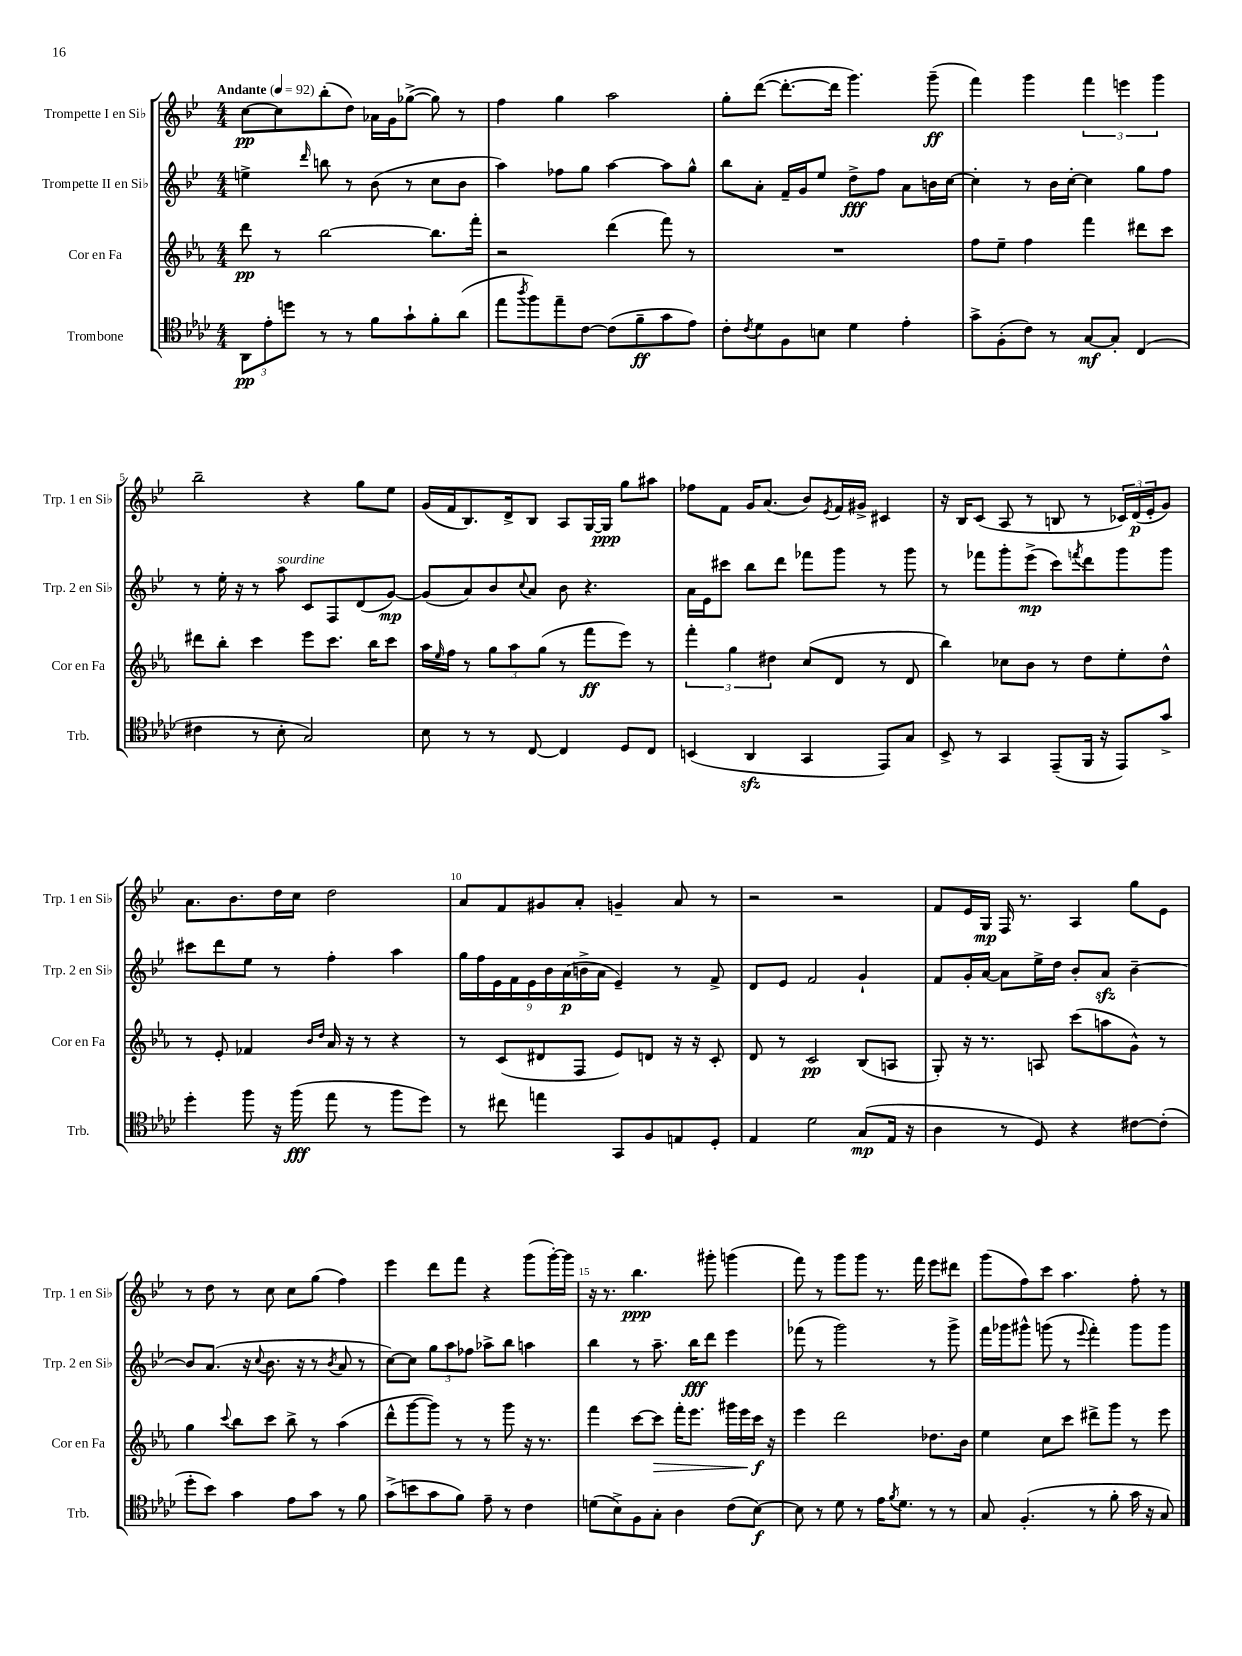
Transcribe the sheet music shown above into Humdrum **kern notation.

**kern	**dynam	**kern	**dynam	**kern	**dynam	**kern	**dynam
*part4	*part4	*part3	*part3	*part2	*part2	*part1	*part1
*staff4	*staff4	*staff3	*staff3	*staff2	*staff2	*staff1	*staff1
*I"Trombone	*	*I"Cor en Fa	*	*I"Trompette II en Si♭	*	*I"Trompette I en Si♭	*
*I'Trb.	*	*I'Cor en Fa	*	*I'Trp. 2 en Si♭	*	*I'Trp. 1 en Si♭	*
*clefC4	*	*clefG2	*	*clefG2	*	*clefG2	*
*k[b-e-a-d-]	*	*k[b-e-a-]	*	*k[b-e-]	*	*k[b-e-]	*
*M4/4	*	*M4/4	*	*M4/4	*	*M4/4	*
*MM92	*	*MM92	*	*MM92	*	*MM92	*
=1	=1	=1	=1	=1	=1	=1	=1
!	!	!	!	!	!	!LO:TX:a:B:t=Andante	!
12AA-\L	pp	8ddd\	pp	4een^\	.	[8cc\L	pp
12e-'\	.	.	.	.	.	.	.
.	.	8r	.	.	.	8cc\]	.
12ddn\J	.	.	.	.	.	.	.
.	.	.	.	16qqddd/	.	.	.
8r	.	[2bb-\	.	8bbn\	.	(8bb-'\	.
8r	.	.	.	8r	.	8dd\J)	.
8f\L	.	.	.	(8b-\	.	16a-X\LL	.
.	.	.	.	.	.	16g\J	.
8g`\	.	.	.	8r	.	([8gg-X^\J	.
8f'\	.	8.bb-\L]	.	8cc\L	.	8gg-\])	.
(8a-\J	.	.	.	8b-\J	.	8r	.
.	.	16fff'\Jk	.	.	.	.	.
=2	=2	=2	=2	=2	=2	=2	=2
8ee-\L	.	2r	.	4aa\)	.	4ff\	.
8qaa-/	.	.	.	.	.	.	.
8ff\)	.	.	.	.	.	.	.
8ee-~\	.	.	.	8ff-X\L	.	4gg\	.
[8c\J	.	.	.	8gg\J	.	.	.
(8c\L]	.	(4ddd\	.	[4aa\	.	2aa\	.
8f~\	ff	.	.	.	.	.	.
8g\	.	8fff\)	.	8aa\L]	.	.	.
8e-\J)	.	8r	.	8gg^^\J	.	.	.
=3	=3	=3	=3	=3	=3	=3	=3
8c'\L	.	1r	.	8bb-\L	.	8gg'\L	.
8qc/	.	.	.	.	.	.	.
8d-\	.	.	.	8a'\J	.	([8ddd\J	.
8F\	.	.	.	16f~/LL	.	8.ddd'\L_	.
.	.	.	.	16g/J	.	.	.
8Bn\J	.	.	.	8ee-/J	.	.	.
.	.	.	.	.	.	16ddd\Jk]	.
4d-\	.	.	.	8dd^\L	fff	4.ggg\)	.
.	.	.	.	8ff\J	.	.	.
4e-'\	.	.	.	8a\L	.	.	.
.	.	.	.	16bn\L	.	(8ggg~\	ff
.	.	.	.	[16cc\JJ	.	.	.
=4	=4	=4	=4	=4	=4	=4	=4
8g^\L	.	8ff\L	.	4cc'\]	.	4fff\)	.
(8F'\	.	8ee-~\J	.	.	.	.	.
8c\J)	.	4ff\	.	8r	.	4ggg\	.
8r	.	.	.	16b-\LL	.	.	.
.	.	.	.	[16cc'\JJ	.	.	.
[8G/L	mf	4fff\	.	4cc\]	.	6fff\	.
8G'/J]	.	.	.	.	.	.	.
.	.	.	.	.	.	6eeen\	.
(4C/	.	8ddd#X\L	.	8gg\L	.	.	.
.	.	.	.	.	.	6ggg\	.
.	.	8ccc\J	.	8ff\J	.	.	.
!!LO:LB:g=z
=5	=5	=5	=5	=5	=5	=5	=5
4c#X\	.	8ddd#X\L	.	8r	.	2bb-~\	.
.	.	8bb-'\J	.	16ee-'\	.	.	.
.	.	.	.	16r	.	.	.
8r	.	4ccc\	.	8r	.	.	.
!	!	!	!	!LO:TX:a:i:t=sourdine	!	!	!
8B-'\	.	.	.	8aa\	.	.	.
2G/)	.	8eee-\L	.	8c/L	.	4r	.
.	.	8.ccc\J	.	8F/	.	.	.
.	.	.	.	(8d/	.	8gg\L	.
.	.	16bb-\KL	.	.	.	.	.
.	.	8ccc\J	.	[8g/J)	mp	8ee-\J	.
=6	=6	=6	=6	=6	=6	=6	=6
8B-\	.	16aa-\LL	.	(8g/L]	.	(16g/LL	.
.	.	16qqee-/	.	.	.	.	.
.	.	16ff\JJ	.	.	.	16f/J	.
8r	.	8r	.	8a/)	.	8.B-/)	.
8r	.	12gg\L	.	8b-/	.	.	.
.	.	.	.	.	.	16d^/k	.
.	.	12aa-\	.	.	.	.	.
.	.	.	.	8qqcc/	.	.	.
[8C/	.	.	.	8a/J	.	8B-/J	.
.	.	(12gg\J	.	.	.	.	.
4C/]	.	8r	.	8b-\	.	8A/L	.
.	.	8fff\L	ff	4.r	.	[16G/L	.
.	.	.	.	.	.	16G/JJ]	ppp
8D-/L	.	8eee-\J)	.	.	.	8gg\L	.
8C/J	.	8r	.	.	.	8aa#X\J	.
=7	=7	=7	=7	=7	=7	=7	=7
(4BBn/	.	6fff'\	.	16a\LL	.	8ff-X\L	.
.	.	.	.	16e-\J	.	.	.
.	.	.	.	8ccc#X\J	.	8f\J	.
.	.	6gg\	.	.	.	.	.
4AA-zz/	.	.	.	8bb-\L	.	16g/KL	.
.	.	.	.	.	.	(8.a/J	.
.	.	6dd#X\	.	.	.	.	.
.	.	.	.	8ddd\J	.	.	.
4GG/	.	(8cc/L	.	8fff-X\L	.	8b-/L)	.
.	.	.	.	.	.	8qe-/	.
.	.	8d/J	.	8ggg\J	.	16f/L	.
.	.	.	.	.	.	16g#X^/JJ	.
8EE-/L)	.	8r	.	8r	.	4c#X/	.
8G/J	.	8d/	.	8ggg\	.	.	.
=8	=8	=8	=8	=8	=8	=8	=8
8BB-^/	.	4bb-\)	.	8r	.	16r	.
.	.	.	.	.	.	16B-/KL	.
8r	.	.	.	8fff-X\L	.	(8c/J	.
4GG/	.	8cc-X\L	.	8ggg'\	.	8A/	.
.	.	8b-\J	.	(8eee-^\J	mp	8r	.
(8EE-~/L	.	8r	.	8ccc\L)	.	8Bn/	.
.	.	.	.	8qfffn/	.	.	.
16FF/Jk	.	8dd\L	.	8ddd\	.	8r	.
16r	.	.	.	.	.	.	.
8EE-/L)	.	8ee-'\	.	8ggg\	.	24c-X/LL)	.
.	.	.	.	.	.	(24d/	p
.	.	.	.	.	.	24e-'/J	.
8g^/J	.	8dd^^\J	.	8ggg\J	.	8g/J)	.
!!LO:LB:g=z
=9	=9	=9	=9	=9	=9	=9	=9
4dd-'\	.	8r	.	8ccc#X\L	.	8.a\L	.
.	.	8e-'/	.	8ddd\	.	.	.
.	.	.	.	.	.	8.b-\	.
8ff\	.	4f-X/	.	8ee-\J	.	.	.
16r	.	.	.	8r	.	16dd\L	.
(16ff\	fff	.	.	.	.	16cc\JJ	.
.	.	16qqb-/LL	.	.	.	.	.
.	.	16qqdd/JJ	.	.	.	.	.
8ee-\	.	16a-/	.	4ff'\	.	2dd\	.
.	.	16r	.	.	.	.	.
8r	.	8r	.	.	.	.	.
8ff\L	.	4r	.	4aa\	.	.	.
8dd-\J)	.	.	.	.	.	.	.
=10	=10	=10	=10	=10	=10	=10	=10
8r	.	8r	.	18gg\LL	.	8a/L	.
.	.	.	.	18ff\	.	.	.
.	.	.	.	18e-\	.	.	.
8cc#X\	.	(8c/L	.	.	.	8f/	.
.	.	.	.	18f\	.	.	.
.	.	.	.	18e-\	.	.	.
4een\	.	8d#X/	.	.	.	8g#X/	.
.	.	.	.	18b-\	.	.	.
.	.	.	.	(18a\	p	.	.
.	.	8F/J	.	.	.	8a'/J	.
.	.	.	.	18bn^\	.	.	.
.	.	.	.	18a\JJ	.	.	.
8GG/L	.	8e-/L)	.	4e-~/)	.	4gn~/	.
8F/	.	8dn/J	.	.	.	.	.
8En/	.	16r	.	8r	.	8a/	.
.	.	16r	.	.	.	.	.
8D-'/J	.	8c'/	.	8f^/	.	8r	.
=11	=11	=11	=11	=11	=11	=11	=11
4E-/	.	8d/	.	8d/L	.	2r	.
.	.	8r	.	8e-/J	.	.	.
2d-\	.	2c/	pp	2f/	.	.	.
.	.	.	.	.	.	2r	.
(8G/L	mp	(8B-/L	.	4g`/	.	.	.
16E-/Jk	.	8An/J	.	.	.	.	.
16r	.	.	.	.	.	.	.
=12	=12	=12	=12	=12	=12	=12	=12
4A-\	.	8G'/)	.	8f/L	.	8f/L	.
.	.	16r	.	16g'/L	.	16e-/L	.
.	.	8.r	.	[16a/JJ	.	16G/JJ	mp
8r	.	.	.	8a\L]	.	16F/	.
.	.	.	.	.	.	8.r	.
8D-/)	.	8An/	.	16ee-^\L	.	.	.
.	.	.	.	16dd\JJ	.	.	.
4r	.	(8ccc\L	.	8b-'/L	.	4A/	.
.	.	8aan\	.	8azz/J	.	.	.
[8c#X\L	.	8g^^\J)	.	[4b-~\	.	8gg\L	.
(8c#'\J]	.	8r	.	.	.	8e-\J	.
!!LO:LB:g=z
=13	=13	=13	=13	=13	=13	=13	=13
8dd-'\L	.	4gg\	.	8b-/L]	.	8r	.
8b-\J)	.	.	.	(8.a/J	.	8dd\	.
.	.	8qqccc/	.	.	.	.	.
4g\	.	8bb-\L	.	.	.	8r	.
.	.	.	.	16r	.	.	.
.	.	.	.	8qqcc/	.	.	.
.	.	8ccc\J	.	8.b-\	.	8cc\	.
8e-\L	.	8bb-^\	.	.	.	8cc\L	.
.	.	.	.	16r	.	.	.
8g\J	.	8r	.	8r	.	(8gg\J	.
.	.	.	.	8qb-/	.	.	.
8r	.	(4aa-\	.	8a/	.	4ff\)	.
8f\	.	.	.	8r	.	.	.
=14	=14	=14	=14	=14	=14	=14	=14
(8g^\L	.	8ddd^^\L	.	[8cc\L)	.	4eee-\	.
8bn\	.	[8ggg\	.	8cc\J]	.	.	.
8g\	.	8ggg\J])	.	12gg\L	.	8ddd\L	.
.	.	.	.	12aa\	.	.	.
8f\J)	.	8r	.	.	.	8fff\J	.
.	.	.	.	12ff-X\J	.	.	.
8e-~\	.	8r	.	8aa-X^\L	.	4r	.
8r	.	8ggg\	.	8bb-\J	.	.	.
4c\	.	16r	.	4aan\	.	(8ggg\L	.
.	.	8.r	.	.	.	.	.
.	.	.	.	.	.	[16ggg'\L)	.
.	.	.	.	.	.	16ggg\JJ]	.
=15	=15	=15	=15	=15	=15	=15	=15
(8dn\L	.	4fff\	.	4bb-\	.	16r	.
.	.	.	.	.	.	8.r	.
8B-^\)	.	.	.	.	.	.	.
8F\	.	[8ccc\L	.	8r	.	4.bb-\	ppp
!	!	!	!LO:HP:b	!	!	!	!
8G'\J	.	8ccc\J]	>	8.aa~\	.	.	.
4A-\	.	16fff'\KL	.	.	.	.	.
.	.	8.eee-\J	.	16bb-\KL	fff	.	.
.	.	.	.	8ddd\J	.	8ggg#X'\	.
(8c\L	.	16ggg#X\LL	.	4eee-\	.	(4gggn\	.
.	.	16eee-\	.	.	.	.	.
[8B-\J)	f	16ccc\JJ	f	.	.	.	.
.	.	16r	]	.	.	.	.
=16	=16	=16	=16	=16	=16	=16	=16
8B-\]	.	4eee-\	.	(8fff-X\	.	8fff\)	.
8r	.	.	.	8r	.	8r	.
8d-\	.	2ddd\	.	2ggg\)	.	8ggg\L	.
8r	.	.	.	.	.	8ggg\J	.
16e-\KL	.	.	.	.	.	8.r	.
8qf/	.	.	.	.	.	.	.
8.d-\J	.	.	.	.	.	.	.
.	.	.	.	.	.	16fff\	.
8r	.	8.dd-X\L	.	8r	.	8eee-\L	.
8r	.	.	.	8ggg^\	.	8ddd#X\J	.
.	.	16b-\Jk	.	.	.	.	.
=17	=17	=17	=17	=17	=17	=17	=17
8G/	.	4ee-\	.	16fff\LL	.	(8ggg\L	.
.	.	.	.	16ggg-X\J	.	.	.
(4.F'/	.	.	.	8ggg#X^^\J	.	8ff\)	.
.	.	8cc\L	.	(8gggn\	.	8ccc\J	.
.	.	8ccc\J	.	8r	.	4.aa\	.
.	.	.	.	8qqeee-/	.	.	.
8r	.	8ddd#X^\L	.	4fff'\)	.	.	.
8f'\	.	8ggg\J	.	.	.	.	.
16g\	.	8r	.	8ggg\L	.	8ff'\	.
16r	.	.	.	.	.	.	.
8G/)	.	8eee-\	.	8ggg\J	.	8r	.
==	==	==	==	==	==	==	==
*-	*-	*-	*-	*-	*-	*-	*-
